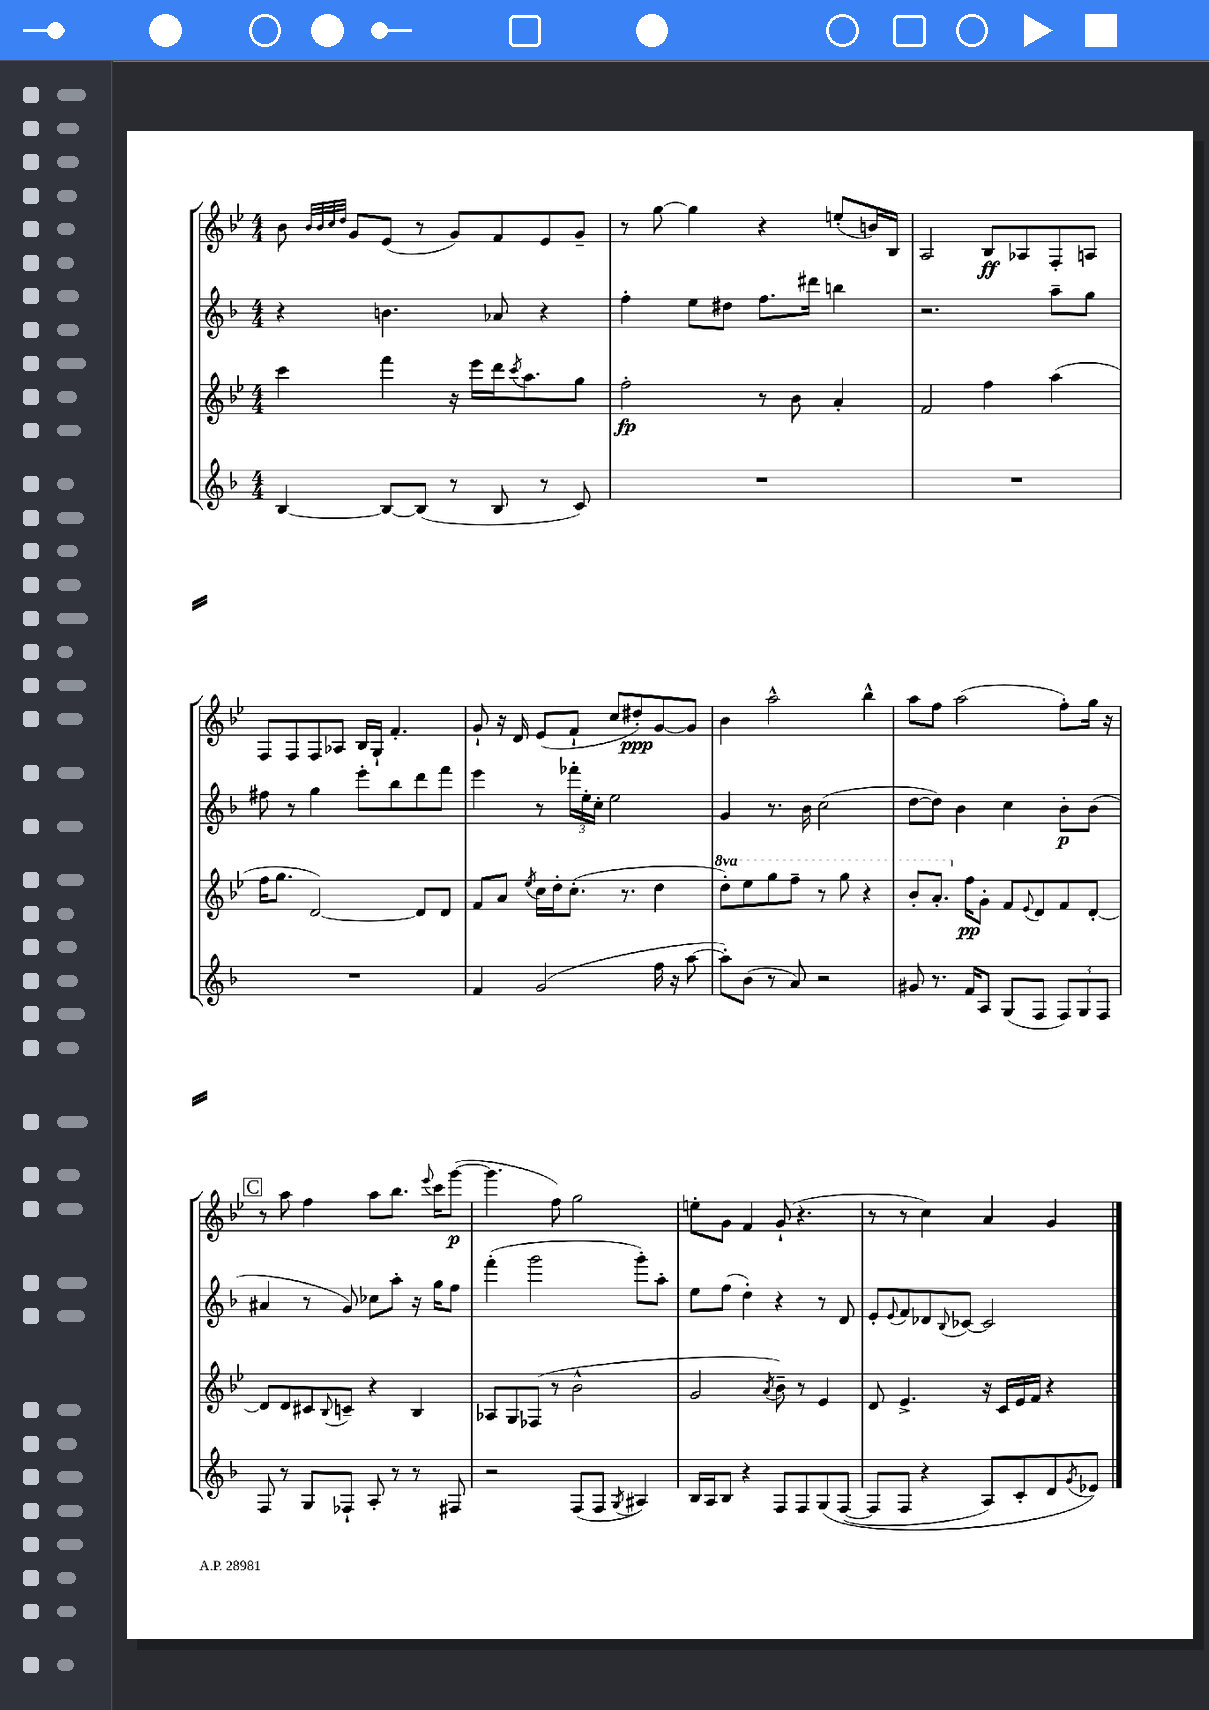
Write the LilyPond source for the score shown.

<<
\new StaffGroup <<
\new Staff = "s0" {
    \clef treble \key bes \major \numericTimeSignature \time 4/4
    bes'8 \grace { bes'32 bes'32 c''32 d''32 } g'8 ees'8( r8 g'8) f'8 ees'8 g'8-- |
    r8 g''8~ g''4 r4 e''8-.( b'16) bes16 |
    a2 bes8\ff aes8 f8-. a8 |
    f8 f8 f8 aes8 bes16 g16-! f'4.-. |
    g'8-! r16 d'16 ees'8( f'8-! c''8 dis''8-.\ppp) g'8~ g'8 |
    bes'4 a''2-^ bes''4-^ |
    a''8 f''8 a''2( f''8-.) g''16 r16 |
    \mark \markup { \box "C" } r8 a''8 f''4 a''8 bes''8. \appoggiatura { ees'''8 } c'''16 g'''8~\p( |
    g'''4. f''8) g''2 |
    e''8-. g'8 f'4 g'8-!( r4. |
    r8 r8 c''4) a'4 g'4 \bar "|." |
}
\new Staff = "s1" {
    \clef treble \key f \major \numericTimeSignature \time 4/4
    r4 b'4. aes'8 r4 |
    f''4-. e''8 dis''8 f''8. dis'''16 b''4 |
    r2. a''8-- g''8 |
    fis''8 r8 g''4 e'''8-. bes''8 d'''8 f'''8 |
    e'''4 r8 \tuplet 3/2 { fes'''16-. e''16-. c''16-. } e''2 |
    g'4 r8. bes'16 c''2( |
    d''8~ d''8) bes'4 c''4 bes'8-.\p bes'8( |
    \mark \markup { \box "C" } ais'4 r8 g'8) ces''8 a''8-. r16 g''16 f''8 |
    f'''4-.( g'''2 g'''8-.) a''8-. |
    e''8 f''8( d''4-.) r4 r8 d'8 |
    e'8-. \appoggiatura { e'8 } f'8 des'8 \appoggiatura { bes8 } ces'8~ ces'2 \bar "|." |
}
\new Staff = "s2" {
    \clef treble \key bes \major \numericTimeSignature \time 4/4 \set Staff.ottavationMarkups = #ottavation-simple-ordinals
    c'''4 f'''4 r16 ees'''16 d'''16 \acciaccatura { c'''8 } a''8. g''8 |
    f''2-.\fp r8 bes'8 a'4-. |
    f'2 f''4 a''4( |
    f''16 g''8. d'2~) d'8 d'8 |
    f'8 a'8 \acciaccatura { ees''8 } c''16 d''16-. c''8.-.( r8. d''4 |
    \ottava #1 d'''8-.) ees'''8 g'''8 f'''8-- r8 g'''8 r4 |
    bes''8-. a''8.-. \ottava #0 f''16\pp g'8-. f'8 \appoggiatura { ees'8 } d'8 f'8 d'8~-. |
    \mark \markup { \box "C" } d'8 d'8 cis'8 \appoggiatura { bes8 } c'8-- r4 bes4 |
    aes8 g8 fes8( r8 bes'2-^ |
    g'2 \acciaccatura { a'8 } bes'8--) r8 ees'4 |
    d'8 ees'4.-> r16 c'16 ees'16 f'16 r4 \bar "|." |
}
\new Staff = "s3" {
    \clef treble \key f \major \numericTimeSignature \time 4/4
    bes4~ bes8~ bes8( r8 bes8 r8 c'8) |
    R1 |
    R1 |
    R1 |
    f'4 g'2( f''16 r16 a''8~ |
    a''8-.) bes'8( r8 a'8) r2 |
    gis'8 r8. f'16 a8 g8( f8 \tuplet 3/2 { f8) g8 f8 } |
    \mark \markup { \box "C" } f8 r8 g8 fes8-! a8-. r8 r8 fis8 |
    r2 f8( f8 \acciaccatura { g8 } ais4) |
    bes16 a16 bes8 r4 f8 f8 g8\( f8~( |
    f8 f8 r4 a8) c'8-. d'8 \acciaccatura { g'8 } ees'8\) \bar "|." |
}
>>
>>
\layout { \context { \Score \remove "Bar_number_engraver" } }
